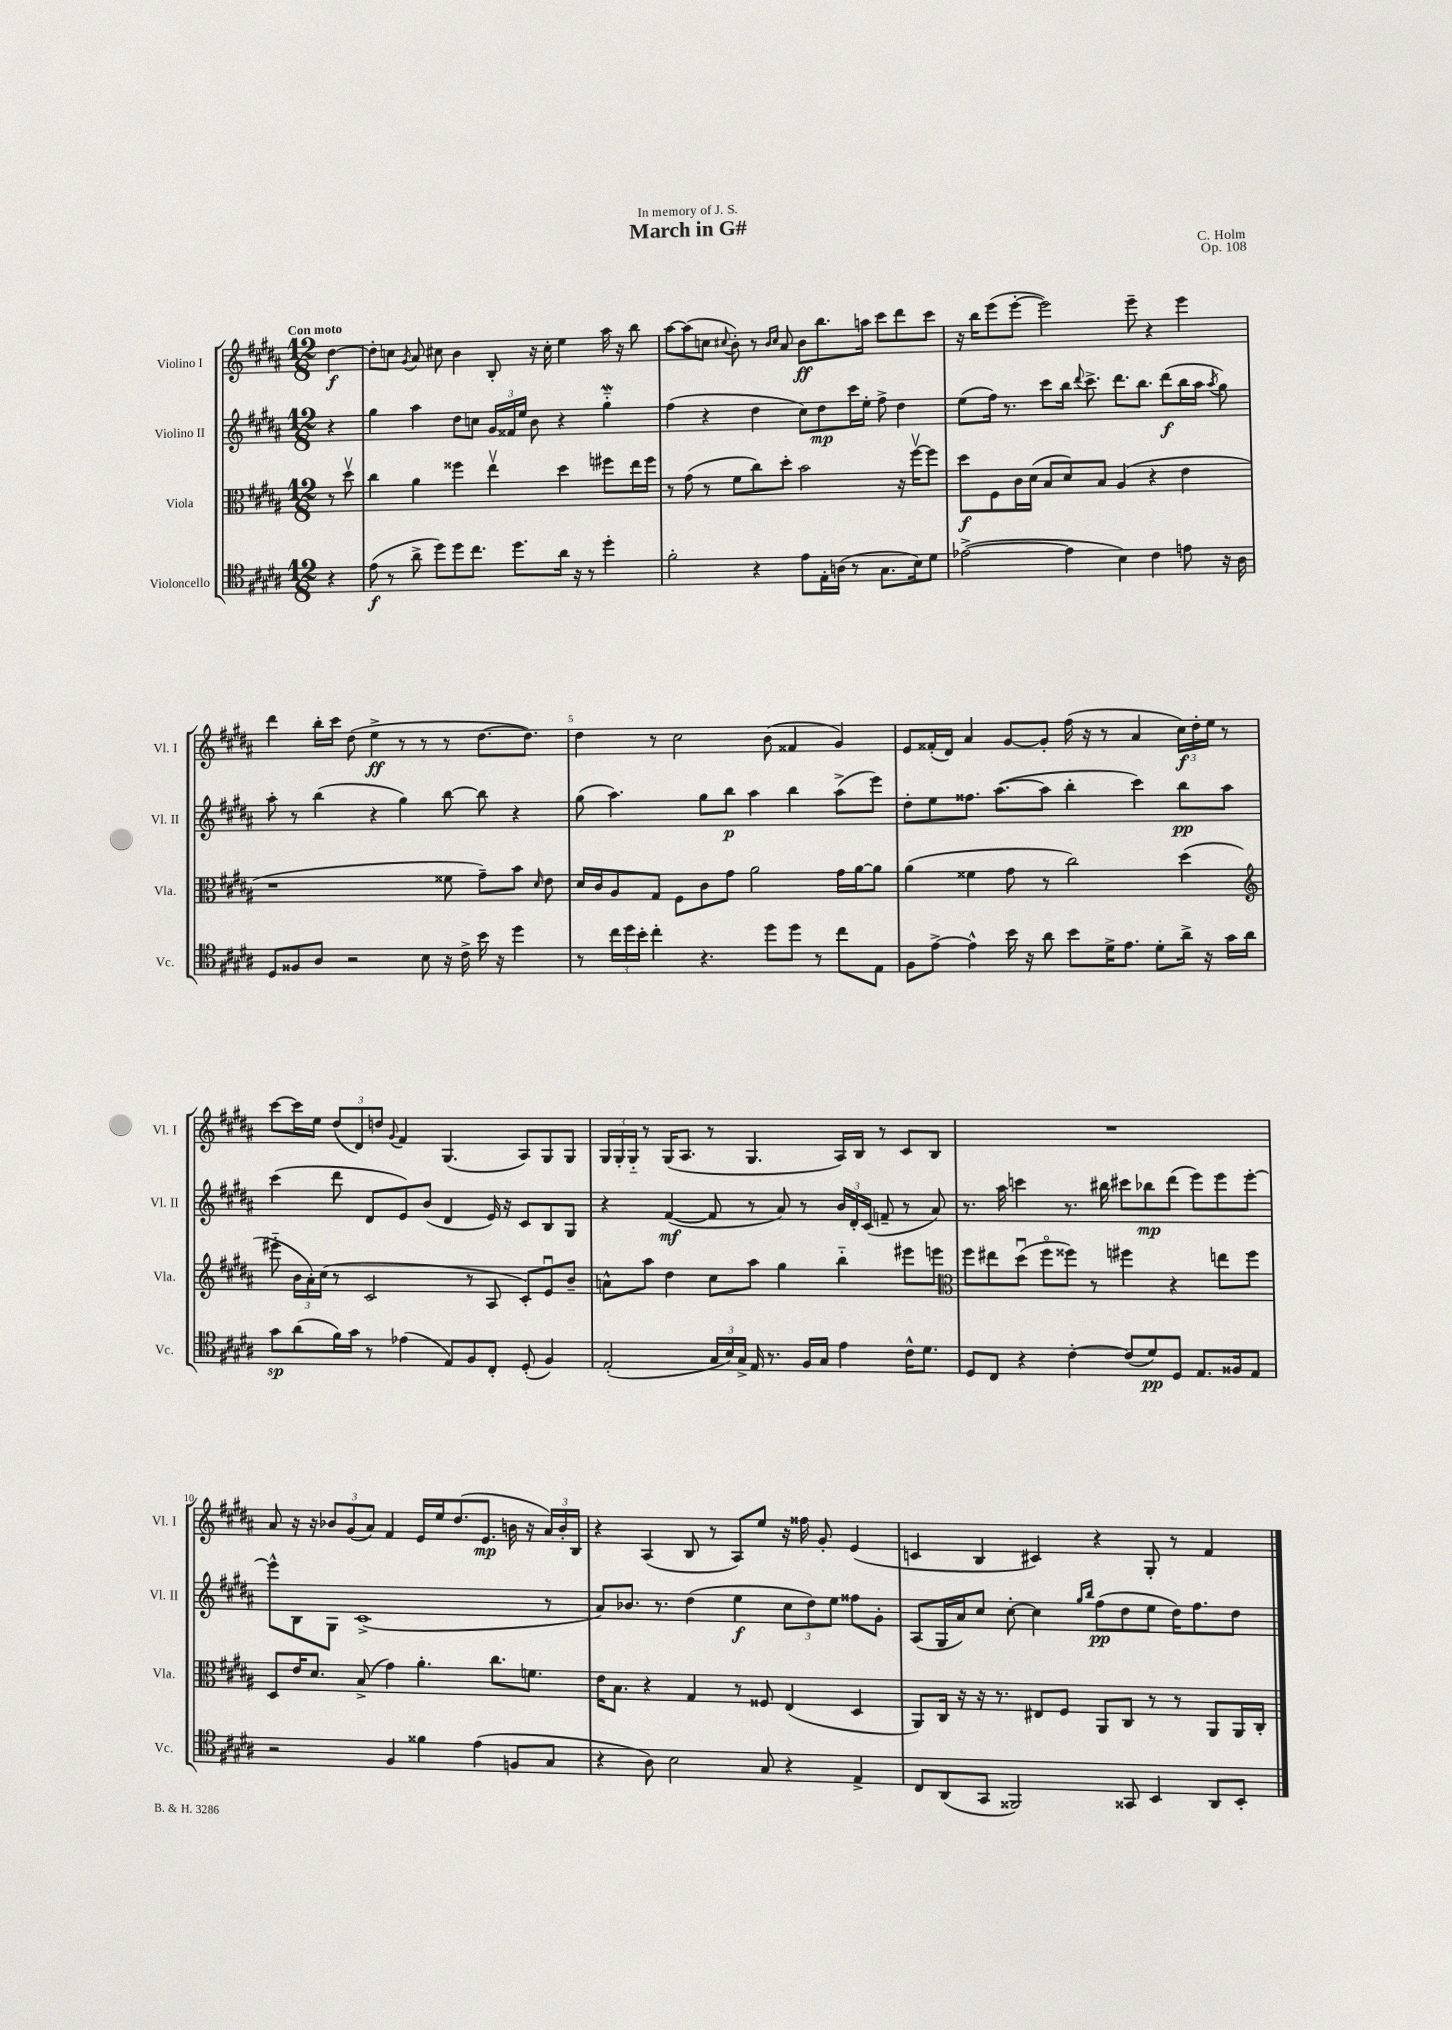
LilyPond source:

\header { title = "March in G#" composer = "C. Holm" dedication = "In memory of J. S." opus = "Op. 108" }
<<
\new StaffGroup <<
\new Staff = "s0" \with { instrumentName = "Violino I" shortInstrumentName = "Vl. I" } {
    \clef treble \key b \major \numericTimeSignature \time 12/8 \partial 4 \tempo "Con moto"
    \autoBeamOff dis''4~\f |
    dis''8[-. c''8] \acciaccatura { gis'8 } ais'8 cis''8 b'4 b8-. r16 cis''16-. e''4 ais''16 r16 b''8 |
    ais''8[~ ais''8( c''8] \appoggiatura { cis''8 } b'8-.) r8 \grace { b'16[ cis''16] } ais'8 b'8[\ff b''8. a''16] cis'''8[ dis'''8 cis'''8] |
    r16 b''16[ e'''8( e'''8]~-. e'''2) e'''8-- r4 e'''4 |
    dis'''4 b''16[-. cis'''16] dis''8( e''4->\ff r8 r8 r8 dis''8.[~ dis''8.]) |
    dis''4 r8 cis''2 b'8( fisis'4 gis'4) |
    e'8[ fisis'16-.( dis'16]) ais'4 gis'8[~ gis'8]-. fis''16( r16 r8 ais'4 \tuplet 3/2 { cis''16[\f) dis''16-. e''16] } r8 |
    cis'''8[~ cis'''16 e''16] \tuplet 3/2 { dis''8[( dis'8) d''8] } \appoggiatura { gis'8 } fis'4 gis4.( ais8[) gis8 gis8] |
    \tuplet 3/2 { gis16[ gis16-. gis16]-_ } r8 gis16[( ais8.] r8 gis4. ais16[) b16] r8 cis'8[ b8] |
    R1. |
    ais'8 r16 r16 \tuplet 3/2 { bes'8[ gis'8( ais'8]) } fis'4 e'16[ e''16 dis''8.( e'8.]\mp b'16 r16 \tuplet 3/2 { ais'16[) b'16-. b16] } |
    r4 ais4( b8 r8 ais8[) e''8] r16 fisis''16 gis'8-. e'4( |
    c'4 b4 cis'4) r4 gis8-. r8 fis'4 \bar "|." |
}
\new Staff = "s1" \with { instrumentName = "Violino II" shortInstrumentName = "Vl. II" } {
    \clef treble \key b \major \numericTimeSignature \time 12/8 \partial 4
    \autoBeamOff r4 |
    gis''4 ais''4 dis''8[ c''8] \tuplet 3/2 { gis'16[ fisis'16 e''16] } b'8 r4 gis''4-_\mordent |
    fis''4( r4 dis''4 cis''8[) dis''8\mp cis'''16 e''16]-. fis''8-> dis''4 |
    e''8[( fis''16]) r8. cis'''8[ b''16] \appoggiatura { dis'''8 } cis'''8.-> dis'''8.[ b''8.] dis'''8[\f( b''16 ais''16] \acciaccatura { ais''8 } gis''8) |
    ais''8-. r8 b''4( r4 gis''4) b''8~ b''8 r4 |
    gis''8( ais''4.) gis''8[ b''8]\p ais''4 b''4 ais''8[->( e'''8]) |
    dis''8[-. e''8 fisis''8.] ais''8.[~( ais''8] b''4-. cis'''4) b''8[\pp ais''8] |
    cis'''4( dis'''8 dis'8[ e'8) b'8]( dis'4 e'16) r16 cis'8[ b8 gis8] |
    r4 fis'4~\mf( fis'8 r8 ais'8) r8 \tuplet 3/2 { b'16[ dis'16-. cis'16]( } f'8-- r8 ais'8) |
    r8. ais''16 c'''4 r8. bis''16 cis'''8[ bes''8\mp dis'''8]( e'''8[) e'''8 e'''8]~-. |
    e'''8[-^ b8 gis8] cis'1->( r8 |
    ais'8[) bes'8.] r8. dis''4( e''4\f \tuplet 3/2 { cis''8[ dis''8) e''8] } fisis''8[ gis'8]-. |
    ais8[( gis16 ais'16) cis''8] cis''8~-. cis''4 \grace { gis''16[ b''16] } fis''8[\pp( dis''8 e''8] dis''16[) fis''8. dis''8] \bar "|." |
}
\new Staff = "s2" \with { instrumentName = "Viola" shortInstrumentName = "Vla." } {
    \clef alto \key b \major \numericTimeSignature \time 12/8 \partial 4
    \autoBeamOff r8 dis''8\upbow |
    cis''4 ais'4 fisis''4 e''4\upbow dis''4 fis''8[ e''16 fis''16] |
    r8 gis'8( r8 fis'8[ cis''8) dis''8]-. b'2 r16 fis''16[~\upbow fis''8] |
    dis''8[\f fis8 cis'16 dis'16]( b8[ dis'8) b8] ais4( r4 e'4 |
    r1 fisis'8 gis'8[--) b'8] \grace { dis'16 } e'8 |
    dis'16[ cis'16 ais8 gis8] fis8[ cis'8 gis'8] ais'2 gis'16[ ais'16~ ais'8] |
    ais'4( fisis'4 gis'8 r8 cis''2) dis''4( |
    \clef treble eis'''8-_ \tuplet 3/2 { b'16[ ais'16-.) cis''16]( } r8 cis'2 r8 ais8 cis'8[-.) e'8\downbow b'8]-- |
    a'8[-^ ais''8] dis''4 cis''8[ ais''8] gis''4 b''4-_ eis'''8[ e'''8] |
    \clef alto fis''8[ eis''8 dis''8]\downbow( fis''8[\flageolet fisis''8]) r8 fis''4 r4 e''8[ fis''8] |
    dis8[ e'16 dis'8.] b8->( gis'4) ais'4.-. cis''8.[ f'8.] |
    e'16[ b8.] r4 gis4 r8 fisis8 e4( dis4 |
    ais,8[) cis16] r16 r16 r8. eis8[ fis8] ais,8[ cis8] r8 r8 ais,8[ ais,16 cis16]-. \bar "|." |
}
\new Staff = "s3" \with { instrumentName = "Violoncello" shortInstrumentName = "Vc." } {
    \clef tenor \key b \major \numericTimeSignature \time 12/8 \partial 4
    \autoBeamOff r4 |
    e'8\f( r8 ais'8-> dis''8[) dis''8 cis''8.] dis''8.[ ais'16] r16 r8 dis''4-. |
    fis'2-. r4 e'8[ e16-. a16]( r8 gis8.[ b16) dis'8] |
    ees'2~->( ees'4 b4) cis'4 e'8 r16 ais16 |
    dis8[ fisis8 ais8] r2 b8 r16 cis'16-> b'16 r16 dis''4 |
    r8 \tuplet 3/2 { cis''16[ dis''16 b'16]-. } cis''4-. r4. dis''8[ dis''8] r8 cis''8[ e8] |
    fis8[ e'8]~-> e'4-^ b'16 r16 ais'8 b'8[ dis'16-> e'8.] dis'8[-. ais'16]-> r16 gis'16[ ais'16] |
    gis'8[\sp ais'8( fis'16) gis'16] r8 ees'4( e8[) fis8 cis8]-. dis8-.( fis4) |
    e2-.( \tuplet 3/2 { gis16[ b16) gis16]-> } e16 r8. fis16[ gis16] e'4 cis'16[-^ dis'8.] |
    dis8[ cis8] r4 cis'4~-. cis'8[( dis'8\pp) dis8] e8.[ fisis16 e8] |
    r2 fis4 fisis'4 e'4( f8[ gis8] |
    r4 ais8) b2 gis8 r4 e4-> |
    cis8[ ais,8( gis,8] fisis,2) gisis,8 b,4 ais,8[ b,8]-. \bar "|." |
}
>>
>>
\layout { \context { \Score \override BarNumber.break-visibility = ##(#f #t #t) barNumberVisibility = #(every-nth-bar-number-visible 5) } }
